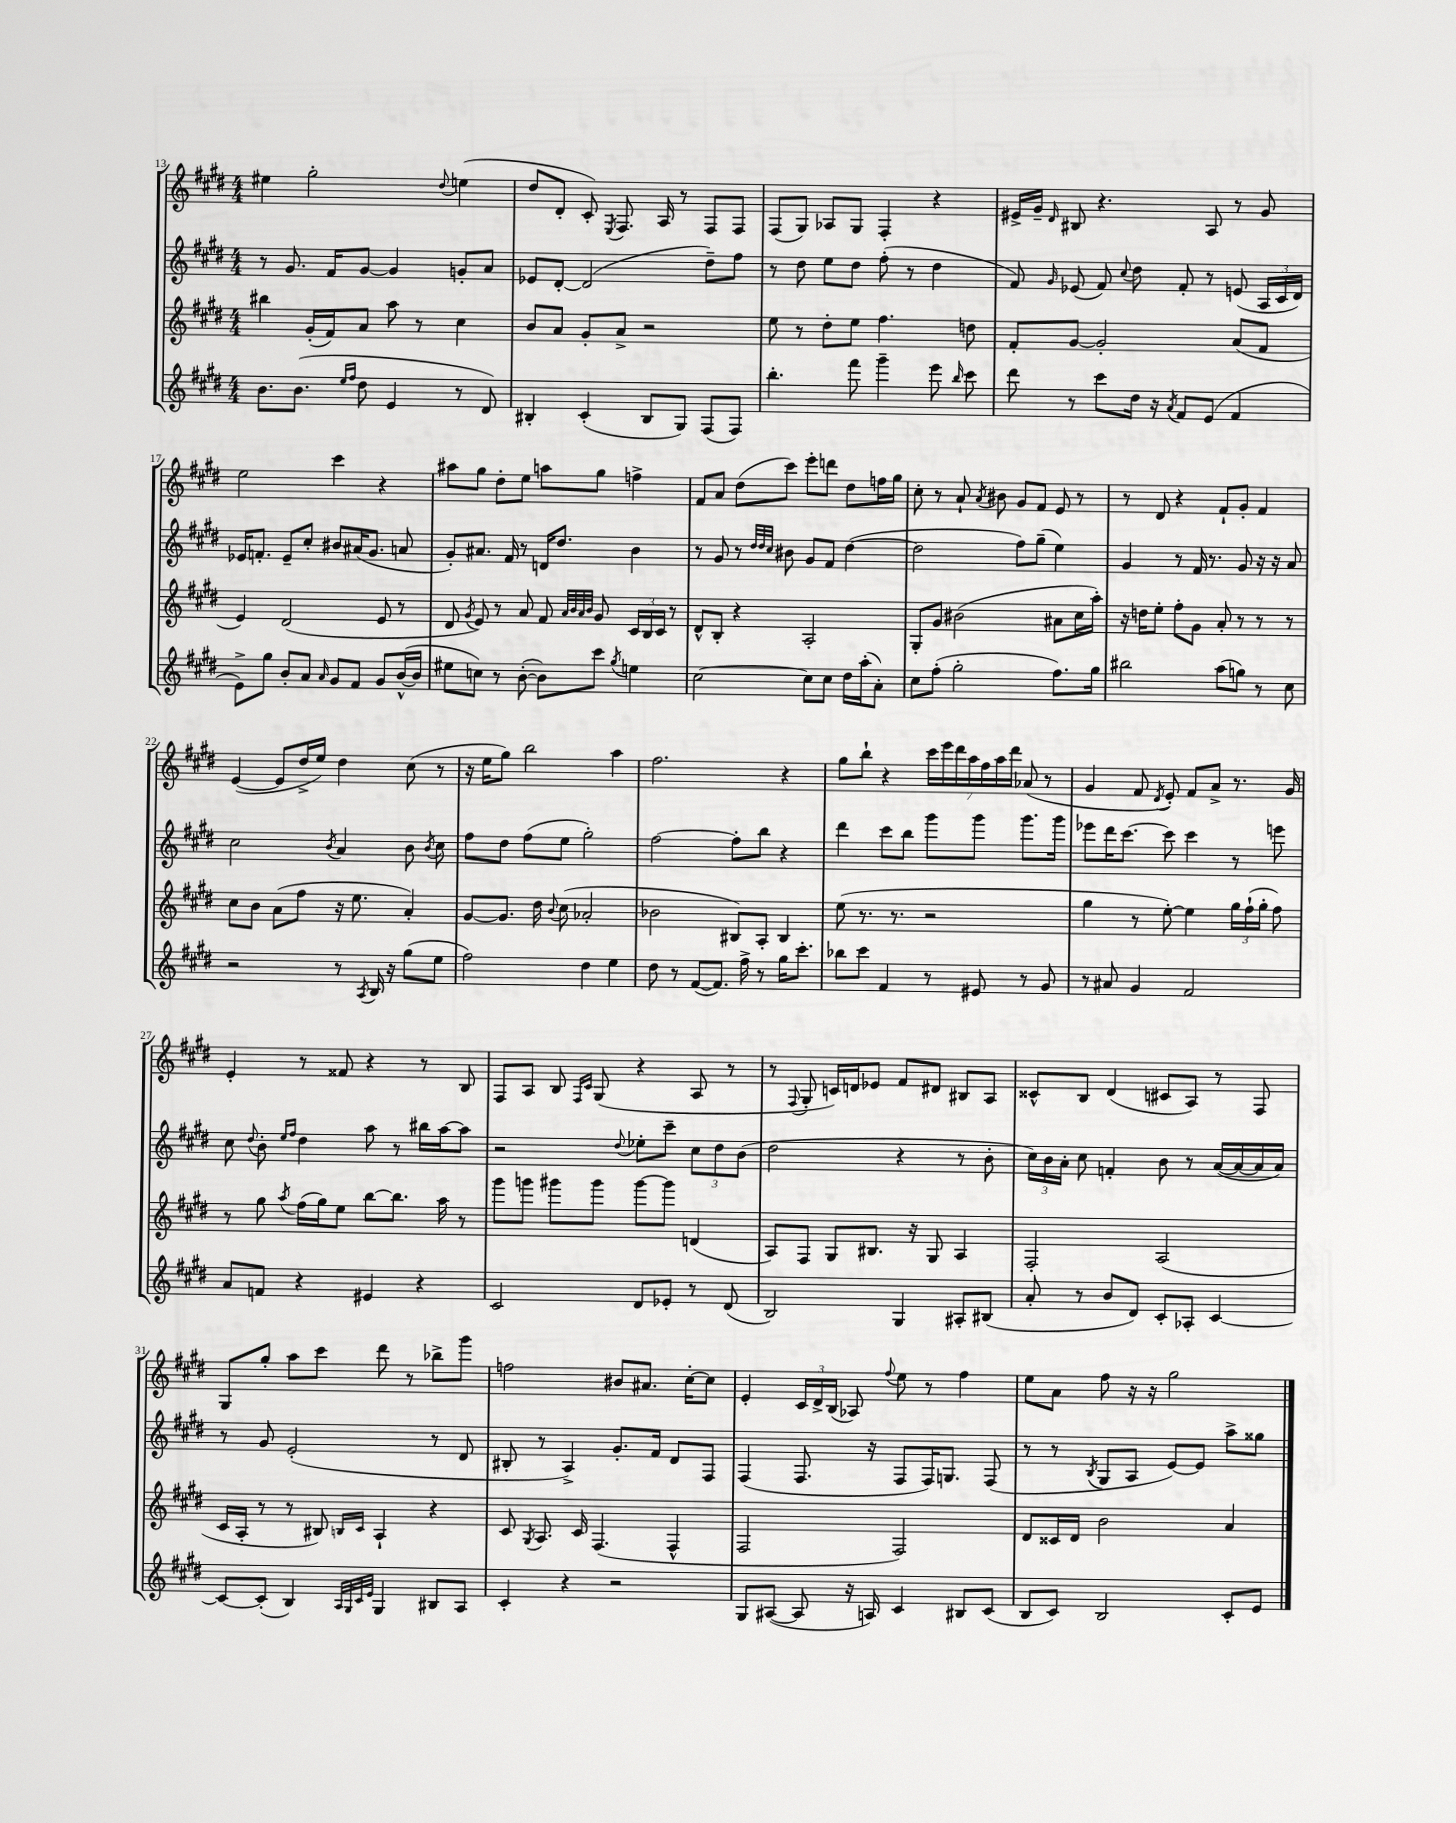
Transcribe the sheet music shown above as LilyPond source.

<<
\new StaffGroup <<
\new Staff = "s0" {
    \clef treble \key e \major \numericTimeSignature \time 4/4
    \autoBeamOff eis''4 gis''2-. \appoggiatura { dis''8 } e''4( |
    dis''8[ dis'8]-. cis'8-.) \acciaccatura { e8 } fis8. a16 r8 fis8[ fis8] |
    fis8[( gis8]) aes8[ gis8] fis4-. r4 |
    eis'16[-> gis'16]-- \grace { dis'16 } bis8 r4. a8 r8 gis'8 |
    e''2 cis'''4 r4 |
    ais''8[ gis''8] dis''8[-. e''8] a''8[ gis''8] f''4-> |
    fis'8[ a'8] dis''8[( cis'''8]) e'''8[-. d'''8] dis''8[ f''16 gis''16] |
    cis''8-. r8 a'8-! \acciaccatura { a'8 } bis'8 gis'8[ fis'8] e'8 r8 |
    r8 dis'8 r4 fis'8[-! gis'8]-. fis'4 |
    e'4~( e'8[ dis''16-> e''16]) dis''4 cis''8( r8 |
    r16 e''16[ gis''8]) b''2 a''4 |
    fis''2. r4 |
    gis''8[ b''8]-! r4 \tuplet 7/4 { cis'''16[ e'''16 dis'''16 a''16 fis''16 a''16 dis'''16] } aes'8( r8 |
    gis'4 fis'8 \acciaccatura { dis'8 } e'8-.) fis'8[ a'8]-> r8. gis'16 |
    e'4-. r8 fisis'8 r4 r8 b8 |
    fis8[ a8] b8 \grace { fis16[ cis'16] } gis8( r4 a8 r8 |
    r8 \appoggiatura { fis8 } gis8-. c'16[) d'16 ees'8] fis'8[ dis'8] bis8[ a8] |
    cisis'8[-^ b8] dis'4( cis'8[ a8]) r8 fis8 |
    gis8[ gis''8]-. a''8[ cis'''8] dis'''8 r8 bes''8[-> gis'''8] |
    f''2 bis'8[ ais'8.] cis''16[~-. cis''8] |
    e'4-. \tuplet 3/2 { cis'16[ dis'16-> b16]( } aes8) \appoggiatura { fis''8 } e''8 r8 fis''4 |
    e''8[ a'8] fis''8 r16 r16 gis''2 \bar "|." |
}
\new Staff = "s1" {
    \clef treble \key e \major \numericTimeSignature \time 4/4
    \autoBeamOff r8 gis'8. fis'16[ gis'8]~ gis'4 g'8[-. a'8] |
    ees'8[ dis'8]~-. dis'2( dis''8[--) fis''8] |
    r8 dis''8 e''8[ dis''8] fis''8-.( r8 dis''4 |
    fis'8) \grace { gis'16 } ees'8( fis'8) \appoggiatura { cis''8 } dis''8 fis'8-. r8 e'8( \tuplet 3/2 { a16[ cis'16 dis'16]) } |
    ees'16[ f'8.]-. ees'8[-- cis''8]-. bis'8[ ais'16( gis'8.] a'8 |
    gis'8[-.) ais'8.] fis'16 r8 d'16[ dis''8.] b'4 |
    r8 gis'8 r8 \grace { dis''32[ dis''32 cis''32] } bis'8 gis'8[ fis'8] dis''4~( |
    dis''2 fis''8[) gis''8]--( e''4) |
    gis'4 r8 fis'16 r8. gis'8 r16 r16 a'8 |
    cis''2 \acciaccatura { b'8 } a'4 b'8 \acciaccatura { b'8 } cis''8 |
    fis''8[ dis''8] fis''8[( e''8] gis''2-.) |
    fis''2~ fis''8[-. b''8] r4 |
    dis'''4 cis'''8[ b''8] gis'''8[ gis'''8] gis'''8.[ gis'''16] |
    ees'''8[ dis'''16 cis'''8.]~ cis'''8 cis'''4 r8 e'''8 |
    cis''8 \appoggiatura { dis''8 } b'8-. \grace { e''16[ fis''16] } dis''4 a''8 r8 bis''16[ a''16~ a''8] |
    r2 \appoggiatura { dis''8 } ees''8[-. cis'''8]-- \tuplet 3/2 { cis''8[ dis''8 b'8]( } |
    dis''2 r4 r8 b'8-. |
    \tuplet 3/2 { cis''16[) b'16 a'16]-. } cis''8 f'4-. b'8 r8 a'16[~( a'16~ a'16 a'16]) |
    r8 gis'8 e'2-.( r8 dis'8 |
    bis8-. r8 a4->) gis'8.[-. fis'16] dis'8[ fis8] |
    fis4( fis8. r16 fis8[ fis16) g8.] fis8( |
    r8 r8 \acciaccatura { b8 } gis8[ a8] e'8[~) e'8] a''8[-> gisis''8] \bar "|." |
}
\new Staff = "s2" {
    \clef treble \key e \major \numericTimeSignature \time 4/4
    \autoBeamOff bis''4 gis'16[-.( fis'16) a'8] a''8 r8 cis''4 |
    b'8[ a'8] gis'8[-. a'8]-> r2 |
    e''8 r8 dis''8[-. e''8] fis''4. d''8 |
    fis'8[-. gis'8]~ gis'2-. a'8[( fis'8] |
    e'4) dis'2( e'8 r8 |
    dis'8 \acciaccatura { gis'8 } e'8) r8 a'8 fis'8 \grace { a'32[ b'32 a'32 b'32] } gis'8 \tuplet 3/2 { cis'16[ b16 cis'16] } r8 |
    dis'8[-^ b8]-. r4 a2-. |
    gis8[-. gis'8] bis'2( ais'8[ cis''16 a''16]-.) |
    r16 d''16[ e''8]-. fis''8[-. gis'8] a'8-. r8 r8 r8 |
    cis''8[ b'8] a'8[( fis''8] r16 e''8. a'4-.) |
    gis'8[~ gis'8.] dis''16 \appoggiatura { b'8 } cis''8( aes'2-. |
    bes'2 bis8[) a8]-. bis4 |
    e''8( r8. r8. r2 |
    gis''4 r8 e''8~-.) e''4 \tuplet 3/2 { gis''16[ fis''16-!( gis''16]-. } fis''8) |
    r8 gis''8 \acciaccatura { a''8 } fis''16[( gis''16) e''8] b''8[~ b''8.] a''16 r8 |
    gis'''8[ g'''8] gis'''8[ gis'''8] gis'''8[~ gis'''8] d'4( |
    a8[) fis8] gis8[ bis8.] r16 gis8 a4 |
    fis2-. a2( |
    cis'16[ a16]-. r8 r8 bis8) \grace { b16[ cis'16] } a4-! r4 |
    cis'8 \acciaccatura { gis8 } a8. cis'16 fis4.( fis4-^ |
    fis2 fis2) |
    dis'8[ cisis'16 dis'16] b'2 a'4 \bar "|." |
}
\new Staff = "s3" {
    \clef treble \key e \major \numericTimeSignature \time 4/4
    \autoBeamOff b'8.[ b'8.]( \grace { e''16[ fis''16] } dis''8 e'4 r8 dis'8) |
    bis4-. cis'4-.( bis8[ gis8]) fis8[( fis8]) |
    b''4.-. fis'''8 gis'''4-- e'''8 \grace { b''16 } cis'''8 |
    dis'''8 r8 cis'''8[ dis''16] r16 \acciaccatura { a'8 } fis'8[ e'8]( fis'4 |
    e'8[->) gis''8] b'8[-. a'8] \grace { a'16 } gis'8[ fis'8] gis'8[ b'16~-^( b'16] |
    eis''8[ c''8]) r8 b'8~-.( b'8[) cis'''8] \acciaccatura { gis''8 } e''4 |
    cis''2~ cis''8[ cis''8] dis''16[ a''16-.( a'8]-.) |
    cis''8[ fis''8]-.( gis''2-. fis''8.[) gis''16] |
    bis''2 a''8[( g''8]) r8 cis''8 |
    r2 r8 \acciaccatura { a8 } b16 r16 gis''8[( e''8] |
    fis''2) dis''4 e''4 |
    dis''8 r8 fis'8[~( fis'8.]) fis''16-> r8 gis''16[ cis'''8.]-. |
    bes''8[ cis'''8] fis'4 r8 eis'8 r8 gis'8 |
    r8 ais'8 gis'4 fis'2 |
    a'8[ f'8] r4 eis'4 r4 |
    cis'2 dis'8[ ees'8]-. r8 dis'8( |
    b2) gis4 ais8[-. bis8]( |
    a'8-. r8 b'8[ dis'8]) cis'8[-. aes8]-. cis'4~ |
    cis'8[~ cis'8]-.( b4) \grace { a32[ gis32 cis'32 e'32] } gis4 bis8[ a8] |
    cis'4-. r4 r2 |
    gis8[ ais8]~( ais8 r16 a16) cis'4 bis8[ cis'8]( |
    b8[ cis'8]) b2 cis'8[-. e'8] \bar "|." |
}
>>
>>
\layout { \context { \Score currentBarNumber = #13 } }
